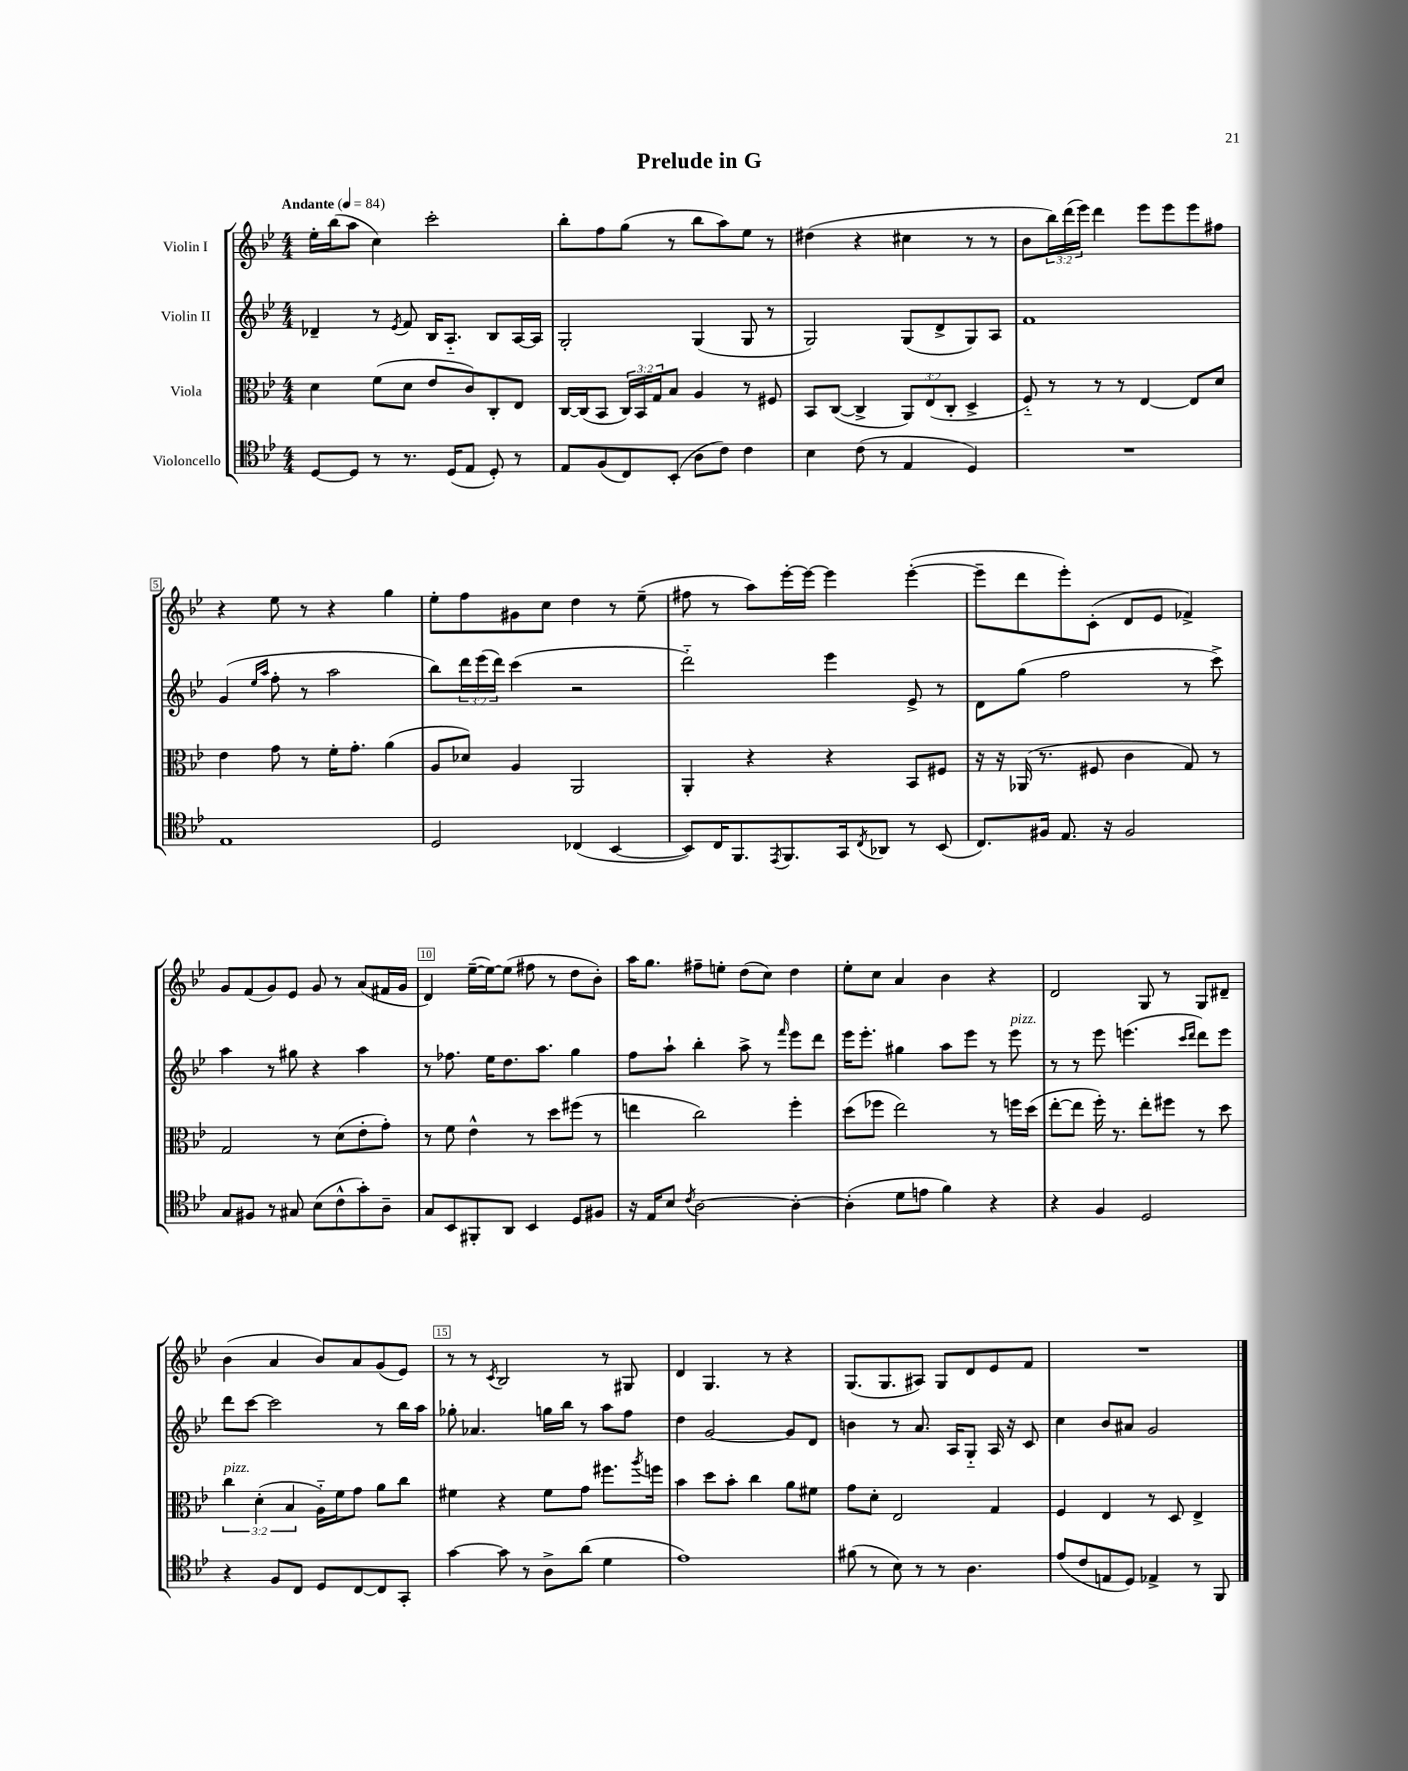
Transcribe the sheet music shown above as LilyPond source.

\header { title = "Prelude in G" }
<<
\new StaffGroup <<
\new Staff = "s0" \with { instrumentName = "Violin I" } {
    \clef treble \key bes \major \numericTimeSignature \time 4/4 \override Staff.TupletNumber.text = #tuplet-number::calc-fraction-text \tempo "Andante" 4 = 84
    ees''16-. bes''16( a''8 c''4) c'''2-. |
    bes''8-. f''8 g''8( r8 bes''8 a''8) ees''8 r8 |
    dis''4( r4 cis''4 r8 r8 |
    bes'8 \tuplet 3/2 { bes''16) d'''16( ees'''16) } d'''4 ees'''8 ees'''8 ees'''8 fis''8 |
    r4 ees''8 r8 r4 g''4 |
    ees''8-. f''8 gis'8 c''8 d''4 r8 ees''8--( |
    fis''8 r8 a''8) ees'''16~-. ees'''16~ ees'''4 ees'''4~-.( |
    ees'''8-- d'''8 ees'''8-.) c'8-.( d'8 ees'8 fes'4->) |
    g'8 f'8( g'8) ees'8 g'8 r8 a'8( fis'16 g'16 |
    d'4) ees''16~--( ees''16~) ees''8( fis''8 r8 d''8 bes'8-.) |
    a''16 g''8. fis''8-- e''8-. d''8( c''8) d''4 |
    ees''8-. c''8 a'4 bes'4 r4 |
    d'2 g8 r8 g8 dis'8-- |
    bes'4( a'4 bes'8) a'8 g'8( ees'8) |
    r8 r8 \acciaccatura { c'8 } bes2 r8 gis8 |
    d'4 g4. r8 r4 |
    g8.( g8. ais8) g8 d'8 ees'8 f'8 |
    R1 \bar "|." |
}
\new Staff = "s1" \with { instrumentName = "Violin II" } {
    \clef treble \key bes \major \numericTimeSignature \time 4/4 \override Staff.TupletNumber.text = #tuplet-number::calc-fraction-text
    des'4-- r8 \acciaccatura { ees'8 } f'8 bes16 a8.-_ bes8 a16~ a16 |
    g2-. g4( g8 r8 |
    g2) g8( d'8-> g8) a8 |
    f'1 |
    g'4( \grace { ees''16 a''16 } f''8-. r8 a''2 |
    bes''8) \tuplet 3/2 { d'''16 ees'''16( d'''16) } c'''4( r2 |
    d'''2-_) ees'''4 ees'8-> r8 |
    d'8 g''8( f''2 r8 c'''8->) |
    a''4 r8 gis''8 r4 a''4 |
    r8 fes''8. ees''16 d''8. a''8. g''4 |
    f''8 a''8-! bes''4-. a''8-> r8 \grace { f'''16 } ees'''8 d'''8 |
    ees'''16 ees'''8.-. gis''4 a''8 ees'''8 r8 ees'''8^\markup { \italic "pizz." } |
    r8 r8 ees'''8 e'''4.( \grace { c'''16 d'''16 } d'''8) e'''8 |
    d'''8 c'''8~ c'''2 r8 bes''16 a''16 |
    ges''8-. aes'4. g''16 bes''16 r8 a''8 f''8 |
    d''4 g'2~ g'8 d'8 |
    b'4 r8 a'8. a16 g8-_ a16 r16 c'8 |
    c''4 bes'8 ais'8 g'2 \bar "|." |
}
\new Staff = "s2" \with { instrumentName = "Viola" } {
    \clef alto \key bes \major \numericTimeSignature \time 4/4 \override Staff.TupletNumber.text = #tuplet-number::calc-fraction-text
    d'4 f'8( d'8 ees'8 c'8) c8-. ees8 |
    c16~ c16( bes,8 \tuplet 3/2 { c16) bes,16 g16 } bes8 a4 r8 fis8 |
    bes,8 c8~( c4-> \tuplet 3/2 { a,8) ees8( c8-. } d4-> |
    f8-_) r8 r8 r8 ees4~ ees8 d'8 |
    ees'4 g'8 r8 f'16-. g'8.-. a'4( |
    a8 des'8) a4 a,2 |
    a,4-. r4 r4 bes,8 fis8 |
    r16 r16 aes,16( r8. fis8 c'4 g8) r8 |
    g2 r8 d'8( ees'8-. g'8-.) |
    r8 f'8 ees'4-^ r8 d''8 fis''8( r8 |
    e''4 c''2) f''4-. |
    d''8( fes''8 ees''2) r8 f''16 d''16( |
    ees''8~-. ees''8 f''16-.) r8. ees''8-. fis''8 r8 d''8 |
    \tuplet 3/2 { c''4^\markup { \italic "pizz." } d'4-.( bes4 } a16-_) f'16 g'8 a'8 c''8 |
    fis'4 r4 fis'8 g'8 fis''8. \acciaccatura { a''8 } f''16 |
    bes'4 d''8 bes'8-. c''4 a'8 fis'8 |
    g'8 d'8-. ees2 g4 |
    f4 ees4 r8 d8 ees4-> \bar "|." |
}
\new Staff = "s3" \with { instrumentName = "Violoncello" } {
    \clef tenor \key bes \major \numericTimeSignature \time 4/4
    d8~ d8 r8 r8. d16( ees8 d8-.) r8 |
    ees8 f8( c8) bes,8-.( a8 c'8) c'4 |
    bes4 c'8( r8 ees4 d4) |
    R1 |
    ees1 |
    d2 ces4( bes,4~ |
    bes,8) c16 f,8. \acciaccatura { ees,8 } f,8. g,16 \acciaccatura { c8 } aes,8 r8 bes,8( |
    c8.) fis16 ees8. r16 fis2 |
    g8 fis8 r8 gis8 bes8( c'8-^ g'8-.) a8-- |
    g8 bes,8 fis,8-. a,8 bes,4 d8 fis8 |
    r16 ees16 bes8 \acciaccatura { c'8 } a2~ a4~-. |
    a4-.( d'8 e'8 f'4) r4 |
    r4 f4 d2 |
    r4 f8 c8 d8 c8~ c8 g,8-. |
    g'4~ g'8 r8 a8-> a'8( d'4 |
    ees'1) |
    fis'8( r8 bes8) r8 r8 a4. |
    ees'8( c'8 e8 d8) ees4-> r8 f,8 \bar "|." |
}
>>
>>
\layout { \context { \Score \override BarNumber.break-visibility = ##(#f #t #t) barNumberVisibility = #(every-nth-bar-number-visible 5) \override BarNumber.stencil = #(make-stencil-boxer 0.1 0.3 ly:text-interface::print) } }
